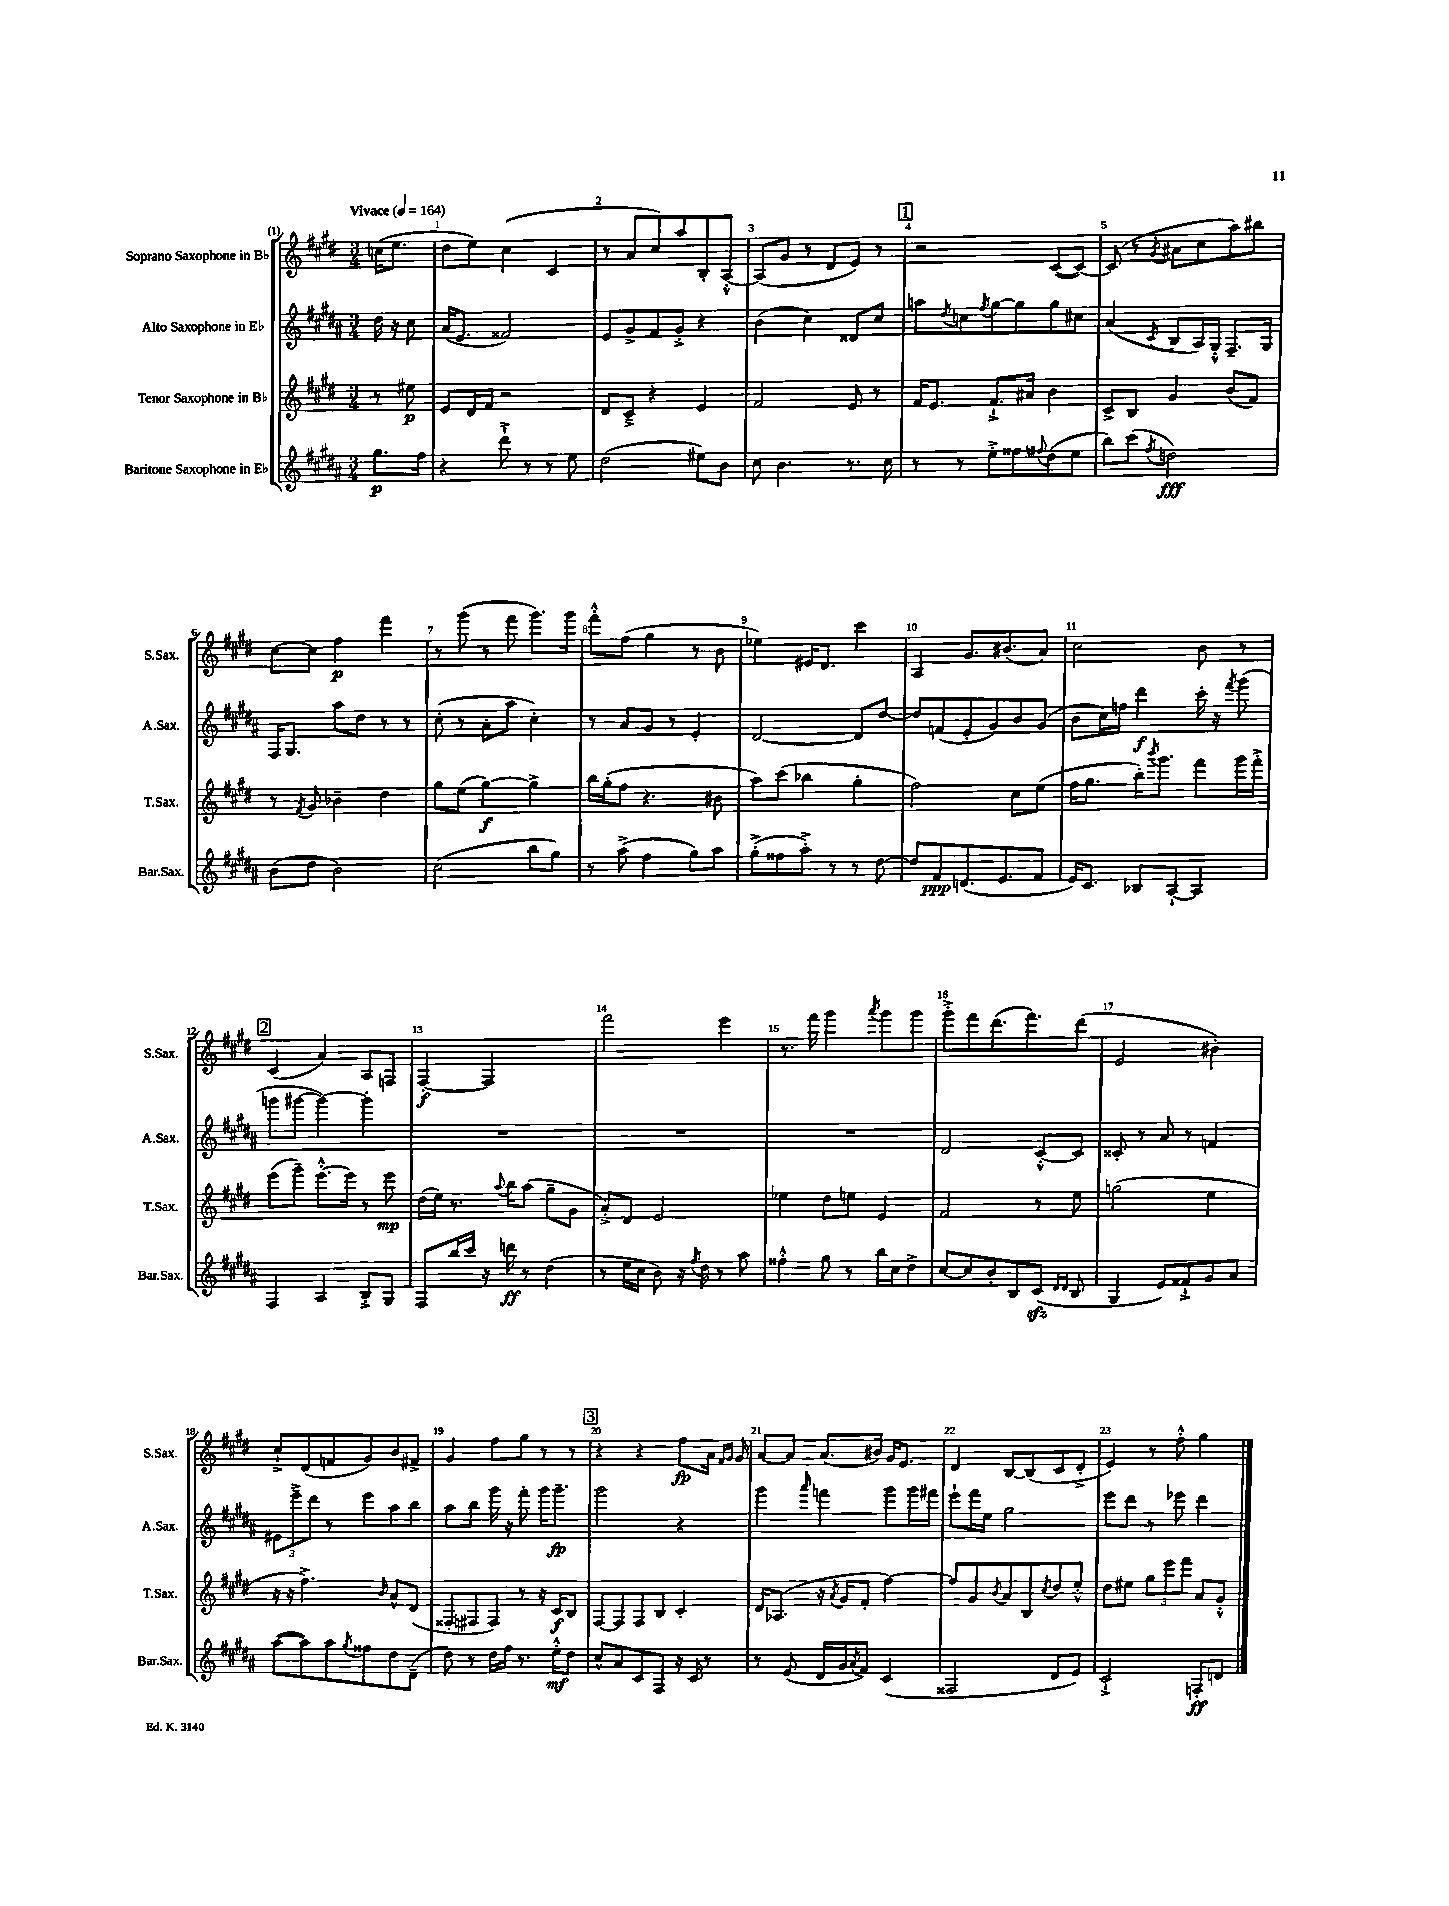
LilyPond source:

<<
\new StaffGroup <<
\new Staff = "s0" \with { instrumentName = "Soprano Saxophone in Bb" shortInstrumentName = "S.Sax." } {
    \clef treble \key e \major \numericTimeSignature \time 3/4 \partial 4 \tempo "Vivace" 4 = 164
    c''16( e''8. |
    dis''8 e''8) cis''4( cis'4 |
    r8 a'8 cis''8) a''8 b8-. a8~-.-^ |
    a8( gis'8 r8 dis'8 e'8) r8 |
    \mark \markup { \box "1" } r2 cis'8~( cis'8~) |
    cis'8( r8 \acciaccatura { gis'8 } ais'8 cis''8 a''8) bis''8 |
    cis''8~ cis''8 fis''4\p fis'''4 |
    r8 gis'''8( r8 fis'''8 gis'''8.) gis'''16 |
    fis'''8-.-^ fis''8( gis''4 r8 b'8 |
    ees''4) eis'16 dis'8. cis'''4 |
    a4 gis'8. bis'8.( a'8) |
    cis''2 b'8 r8 |
    \mark \markup { \box "2" } cis'4( a'4) a8 f8 |
    fis4~-.\f fis2 |
    fis'''2 e'''4 |
    r8. fis'''16 gis'''4 \acciaccatura { a'''8 } gis'''8 gis'''8 |
    gis'''8-.-> fis'''8 dis'''8.( fis'''8.) dis'''8( |
    e'2 bis'4-.) |
    cis''8-!-> dis'8( f'8 gis'8) b'8 fis'8-> |
    gis'4 fis''8 gis''8 r8 r8 |
    \mark \markup { \box "3" } r4 r4 fis''8\fp a'16 \grace { fis'16 gis'16 } gis'16 |
    a'8~ a'8 a'8.( bis'16) gis'16 e'8. |
    dis'4 b8~ b8( cis'8 dis'8-.-> |
    e'4) r8 fis''8-.-^ gis''4 \bar "|." |
}
\new Staff = "s1" \with { instrumentName = "Alto Saxophone in Eb" shortInstrumentName = "A.Sax." } {
    \clef treble \key b \major \numericTimeSignature \time 3/4 \partial 4
    dis''16 r16 cis''8 |
    ais'16( e'8. fisis'2) |
    e'8 gis'8-> fis'8 gis'8-.-> r4 |
    b'4( cis''4) disis'8 cis''8 |
    \mark \markup { \box "1" } a''8 \acciaccatura { dis''8 } c''8 \acciaccatura { fis''8 } gis''8~ gis''8 gis''8 cis''8 |
    ais'4( \acciaccatura { cis'8 } b8 ais16) gis16-.-^ fis8.-- gis16 |
    fis16 gis8. ais''8 dis''8 r8 r8 |
    cis''8-.( r8 ais'8-. ais''8 cis''4-.) |
    r8 ais'8 gis'8 r8 e'4-. |
    dis'2~ dis'8 dis''8~ |
    dis''8 f'8( e'8-. gis'8) b'8 gis'8( |
    b'8 cis''16) f''16 dis'''4\f cis'''16-. r16 \acciaccatura { fis'''8 } gis'''8( |
    \mark \markup { \box "2" } g'''8 gis'''8~ gis'''4~) gis'''4-. |
    R2. |
    R2. |
    R2. |
    dis'2 cis'8~-.-^ cis'8 |
    cisis'8-. r8 ais'8 r8 f'4 |
    \tuplet 3/2 { eis'8 e'''8---> dis'''8 } r8 e'''8 ais''8 b''8 |
    ais''8 b''8 gis'''16 r16 fis'''8-. gis'''16 gis'''8.--\fp |
    \mark \markup { \box "3" } gis'''2 r4 |
    gis'''4 \grace { ais'''16 } f'''4 gis'''8 gis'''16 fis'''16 |
    e'''8-! fis'''16 e''16 gis''2 |
    e'''8 dis'''8 r8 ees'''8 dis'''4 \bar "|." |
}
\new Staff = "s2" \with { instrumentName = "Tenor Saxophone in Bb" shortInstrumentName = "T.Sax." } {
    \clef treble \key e \major \numericTimeSignature \time 3/4 \partial 4
    r8 eis''8\p |
    e'8 dis'16 fis'16 r2 |
    dis'8 cis'8---> r4 e'4 |
    fis'2 e'8 r8 |
    \mark \markup { \box "1" } fis'16 e'8. fis'8.-!-> ais'16 b'4 |
    cis'8-> b8 gis'4 b'8( fis'8) |
    r8 \acciaccatura { fis'8 } gis'8 bes'4-- dis''4 |
    gis''8 e''8( gis''4~\f) gis''4-> |
    b''16 gis''16-.( fis''8 r4. bis'8 |
    a''8) cis'''8( bes''4 gis''4-. |
    fis''2) cis''8 e''8( |
    fis''16 gis''8. b''16-.) \acciaccatura { b'''8 } gis'''8. fis'''8 gis'''16 fis'''16-.-> |
    \mark \markup { \box "2" } e'''8( gis'''8--) e'''8.~-.-^ e'''16 r8 e'''8\mp |
    dis''16( e''16) r8. \appoggiatura { a''8 } b''16 a''8( gis''8-- gis'8 |
    a'8-.->) dis'8 e'2 |
    ees''4 dis''8 e''8 e'4 |
    fis'2 r8 e''8 |
    g''2( e''4 |
    r16 r16 fis''4.->) \grace { b'16 } a'8-^ dis'8( |
    fisis8-. fis8 fis8) r8 r16 cis'16\f b8 |
    \mark \markup { \box "3" } fis8~ fis8 fis8 b8 cis'4-. |
    dis'16 aes8.( r16 \acciaccatura { a'8 } gis'16 fis'8-. fis''4~) |
    fis''8 gis'8 \acciaccatura { b'8 } a'8 b8 \acciaccatura { cis''8 } dis''8 e''8-.-^ |
    dis''8 eis''8 \tuplet 3/2 { gis''8 e'''8 fis'''8 } a'8 gis'8-.-^ \bar "|." |
}
\new Staff = "s3" \with { instrumentName = "Baritone Saxophone in Eb" shortInstrumentName = "Bar.Sax." } {
    \clef treble \key b \major \numericTimeSignature \time 3/4 \partial 4
    gis''8.\p fis''16 |
    r4 dis'''8-!-> r8 r8 e''8 |
    dis''2( eis''8) b'8 |
    cis''8 b'4. r8. cis''16 |
    \mark \markup { \box "1" } r8 r8 e''8-.-> fisis''8 \appoggiatura { fis''8 } dis''8( e''8 |
    b''8) cis'''8( \acciaccatura { fis''8 } d''2\fff) |
    b'8( dis''8 b'2) |
    cis''2( b''8 gis''8) |
    r8 ais''8->( fis''4 gis''8) ais''8 |
    gis''8-.->( fisis''8 ais''8-.->) r8 r8 dis''8~ |
    dis''8 fis'8\ppp d'8.( e'8. fis'8 |
    e'16) cis'8. bes8 ais8~-! ais4 |
    \mark \markup { \box "2" } fis4 ais4 b8-.-> gis8 |
    fis8 b''16 cis'''16 r16 d'''16\ff r8 dis''4( |
    r8 e''16 cis''16 b'8) r16 \acciaccatura { fis''8 } dis''16 r8 ais''8 |
    fisis''4-.-^ gis''8 r8 b''16 cis''16 dis''8-> |
    cis''8~ cis''8 b'8-. b8 cis'8\sfz( \grace { dis'16 dis'16 } b8 |
    gis4 e'8) fisis'8-!-> gis'8 ais'8 |
    ais''8~( ais''8) ais''8 \acciaccatura { gis''8 } fisis''8 dis''8 dis'8--( |
    dis''8) r8 dis''16 fis''16 r8. e''16-.-^\mf dis''8 |
    \mark \markup { \box "3" } cis''8-^ ais'8 cis'8 fis8 r16 cis'16 r8 |
    r8 e'8( dis'16 gis'16 \acciaccatura { ais'8 } fis'8) cis'4( |
    fisis2 dis'8 e'8) |
    cis'2-!-> f8-.\ff d'8 \bar "|." |
}
>>
>>
\layout { \context { \Score \override BarNumber.break-visibility = ##(#f #t #t) barNumberVisibility = #all-bar-numbers-visible } }
